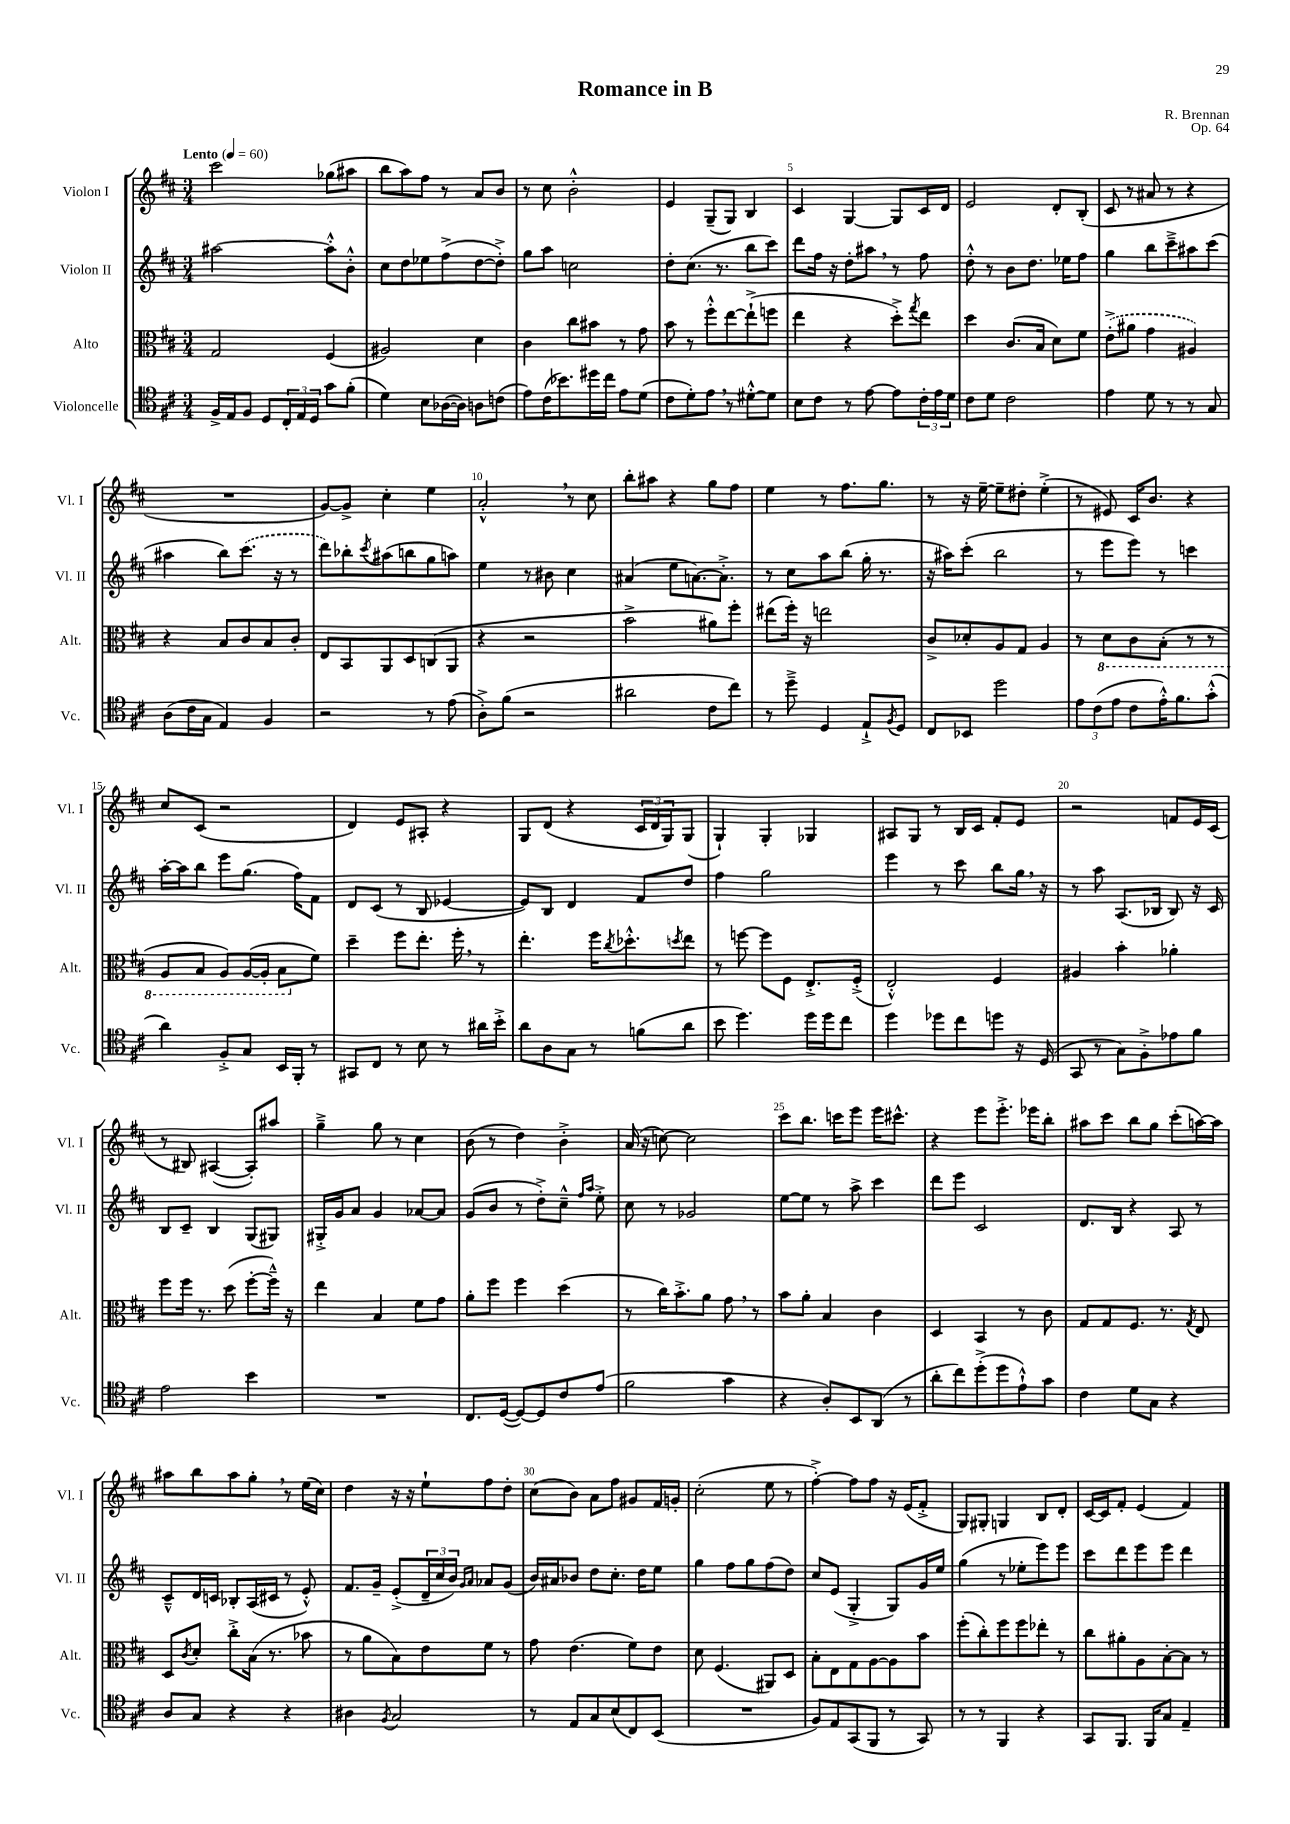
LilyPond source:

\header { title = "Romance in B" composer = "R. Brennan" opus = "Op. 64" }
<<
\new StaffGroup <<
\new Staff = "s0" \with { instrumentName = "Violon I" shortInstrumentName = "Vl. I" } {
    \clef treble \key d \major \numericTimeSignature \time 3/4 \tempo "Lento" 4 = 60
    cis'''2 ges''8( ais''8 |
    b''8 a''8) fis''8 r8 a'8 b'8 |
    r8 cis''8 b'2-.-^ |
    e'4 g8--( g8) b4 |
    cis'4 g4~ g8 cis'16 d'16 |
    e'2 d'8-. b8-.( |
    cis'8 r8 ais'8 r8 r4 |
    R2. |
    g'8~) g'8-> cis''4-. e''4 |
    a'2-.-^ \breathe r8 cis''8 |
    b''8-. ais''8 r4 g''8 fis''8 |
    e''4 r8 fis''8. g''8. |
    r8 r16 e''16~-- e''8-- dis''8-. e''4-.->( |
    r8 eis'8) cis'16 b'8. r4 |
    cis''8 cis'8( r2 |
    d'4) e'8 ais8-. r4 |
    g8 d'8( r4 \tuplet 3/2 { cis'16 d'16 g16) } g8( |
    g4-!) g4-. ges4 |
    ais8 g8 r8 b16 cis'16 fis'8-. e'8 |
    r2 f'8 e'16 cis'16( |
    r8 bis8) ais4~( ais8-.) ais''8 |
    g''4---> g''8 r8 cis''4 |
    b'8( r8 d''4) b'4-.-> |
    a'16( r16 c''8~) c''2 |
    cis'''8 b''8. c'''16 e'''8 e'''16 cis'''8.-^ |
    r4 e'''8 e'''8.-.-> ees'''16 b''8-. |
    ais''8 cis'''8 b''8 g''8 cis'''8-.( a''16~) a''16 |
    ais''8 b''8 ais''8 g''8-. \breathe r8 e''16( cis''16) |
    d''4 r16 r16 e''8-! fis''8 d''8-. |
    cis''8( b'8) a'8 fis''8 gis'8 fis'16 g'16-. |
    cis''2-.( e''8 r8 |
    fis''4~-.->) fis''8 fis''8 r16 e'16( fis'8-.-> |
    g8) gis8-. g4 b8 d'8-. |
    cis'16~ cis'16 fis'8-. e'4( fis'4) \bar "|." |
}
\new Staff = "s1" \with { instrumentName = "Violon II" shortInstrumentName = "Vl. II" } {
    \clef treble \key d \major \numericTimeSignature \time 3/4
    ais''2~ ais''8-.-^ b'8-.-^ |
    cis''8 d''8 ees''8 fis''8->( d''8~ d''8-.->) |
    g''8 a''8 c''2 |
    d''8-. cis''8.( r8. b''8 cis'''8) |
    d'''8 fis''16 r16 d''8-. ais''8 \breathe r8 fis''8 |
    d''8-.-^ r8 b'8 d''8. ees''16 fis''8 |
    g''4 b''8 cis'''8---> ais''8 cis'''8( |
    ais''4 b''8) \once \slurDashed cis'''8.( r16 r8 |
    d'''8) bes''8-. \acciaccatura { cis'''8 } ais''8( b''8 g''8 a''8) |
    e''4 r8 bis'8 cis''4 |
    ais'4( e''8 a'8.~) a'8.-.-> |
    r8 cis''8 a''8 b''8( g''16-. r8. |
    r16 ais''16) cis'''8-.( b''2 |
    r8 e'''8 e'''8) r8 c'''4 |
    a''16~-. a''16 b''8 e'''8 g''8.( fis''16) fis'8 |
    d'8 cis'8( r8 b8 ees'4~ |
    ees'8) b8 d'4 fis'8 d''8 |
    fis''4 g''2 |
    e'''4 r8 cis'''8 b''8 g''16 \breathe r16 |
    r8 a''8 a8.( bes16 bes8) r16 cis'16 |
    b8 cis'8-- b4 g8( gis8) |
    gis16-.-> g'16 a'8 g'4 aes'8~ aes'8 |
    g'8( b'8 r8 d''8-.->) cis''8---^ \grace { fis''16 a''16 } e''8-.-> |
    cis''8 r8 ges'2 |
    e''8~ e''8 r8 a''8-> cis'''4 |
    d'''8 e'''8 cis'2 |
    d'8. b16 r4 a8 r8 |
    cis'8---^ d'16 c'16 bes8-. a16( cis'16 r8 e'8-.-^) |
    fis'8. g'16-- e'8-.->( \tuplet 3/2 { d'16-- cis''16 b'16) } \grace { g'16 a'16 } aes'8 g'8( |
    b'16) ais'16 bes'8 d''8 cis''8.-. d''16 e''8 |
    g''4 fis''8 g''8 fis''8( d''8) |
    cis''8 e'8( g4-.-> g8) g'16 e''16 |
    g''4( r8 ees''8-. e'''8) e'''8 |
    cis'''8 d'''8 e'''8 e'''8 d'''4 \bar "|." |
}
\new Staff = "s2" \with { instrumentName = "Alto" shortInstrumentName = "Alt." } {
    \clef alto \key d \major \numericTimeSignature \time 3/4
    g2 fis4( |
    ais2) d'4 |
    cis'4 cis''8 bis'8 r8 g'8 |
    b'8 r8 fis''8-.-^ e''8~ e''8-!->( f''8 |
    e''4 r4 d''8-.->) \acciaccatura { g''8 } e''8 |
    d''4 cis'8.( b16 d'8) fis'8 |
    \once \slurDashed e'8-.->( ais'8 g'4 ais4) |
    r4 b8 cis'8 b8 cis'8-. |
    e8 b,8 a,8 d8 c8( a,8 |
    r4 r2 |
    b'2-> ais'8) fis''8-. |
    eis''8( fis''16-.) r16 e''2 |
    cis'8-> des'8-. a8 g8 a4 |
    r8 \ottava #-1 d8 cis8 b,8-.( r8 r8 |
    a,8 b,8 a,8) a,16~( a,16-. b,8 \ottava #0 fis'8) |
    d''4-- fis''8 e''8.-. fis''16-. \breathe r8 |
    e''4.-. fis''16 \acciaccatura { cis''8 } des''8.-.-^ \acciaccatura { d''8 } e''8 |
    r8 f''8~ f''8 fis8 e8.-.-> fis16-.->( |
    e2-.-^) fis4 |
    ais4 b'4-. aes'4-. |
    fis''8 fis''16 r8. d''8( fis''8~-. fis''16---^) r16 |
    e''4 b4 fis'8 g'8 |
    a'8-. fis''8 fis''4 d''4( |
    r8 cis''16) b'8.-.-> a'8 g'8 \breathe r8 |
    b'8 a'8-. b4 cis'4 |
    d4 b,4 r8 cis'8 |
    g8 g8 fis8. r8. \acciaccatura { g8 } e8 |
    d8 \acciaccatura { cis'8 } d'8-. cis''8-.-> b16( r8. bes'8 |
    r8 a'8 b8) e'8 fis'8 r8 |
    g'8 e'4.( fis'8) e'8 |
    d'8 fis4.( ais,8) d8 |
    b8-. e8 g8 a8~ a8 b'8 |
    fis''8-.( cis''8-.) fis''8 fis''8 ees''8-. r8 |
    cis''8 ais'8-. a8 b8~-. b8 r8 \bar "|." |
}
\new Staff = "s3" \with { instrumentName = "Violoncelle" shortInstrumentName = "Vc." } {
    \clef tenor \key d \major \numericTimeSignature \time 3/4
    fis16-> e16 fis8 d8 \tuplet 3/2 { cis16-. e16 d16 } g'8 fis'8-.( |
    d'4) b8 aes16~( aes16) a8 c'8( |
    e'8) cis'16( bes'8.) dis''16 cis''16 e'8 d'8( |
    cis'8 d'8-.) e'8 \breathe r8 dis'8~-.-^ dis'8 |
    b8 cis'8 r8 e'8~ e'8 \tuplet 3/2 { cis'16-. e'16 d'16 } |
    cis'8 d'8 cis'2 |
    e'4 d'8 r8 r8 g8 |
    a8( cis'16 g16 e4) fis4 |
    r2 r8 e'8( |
    a8-.->) fis'8( r2 |
    ais'2 cis'8 cis''8) |
    r8 d''8---> d4 e8-!-> \acciaccatura { fis8 } d8 |
    cis8 bes,8 d''2 |
    \tuplet 3/2 { e'8 cis'8( e'8 } cis'8 e'16-.-^) fis'8. g'8-.-^( |
    a'4) fis8-.-> g8 b,16 fis,16-. r8 |
    gis,8 cis8 r8 b8 r8 ais'16 b'16-.-> |
    a'8 a8 g8 r8 f'8( a'8 |
    b'8 d''4.) d''16 d''16 cis''8 |
    d''4 des''8 cis''8 d''8 r16 d16( |
    g,8 r8 g8) fis8-.-> ees'8 fis'8 |
    e'2 b'4 |
    R2. |
    cis8. d16~( d8~) d8 cis'8 e'8( |
    fis'2 g'4 |
    r4 a8-.) b,8 a,8( r8 |
    a'8-. cis''8) d''8-.->( d''8 e'8-!-^) g'8 |
    cis'4 d'8 g8 r4 |
    a8 g8 r4 r4 |
    ais4 \acciaccatura { fis8 } g2 |
    r8 e8 g8 b8( cis8) b,8( |
    R2. |
    fis8) e8 g,8( fis,8 r8 g,8) |
    r8 r8 fis,4 r4 |
    g,8 fis,8. fis,16 g8 e4-- \bar "|." |
}
>>
>>
\layout { \context { \Score \override BarNumber.break-visibility = ##(#f #t #t) barNumberVisibility = #(every-nth-bar-number-visible 5) } }
